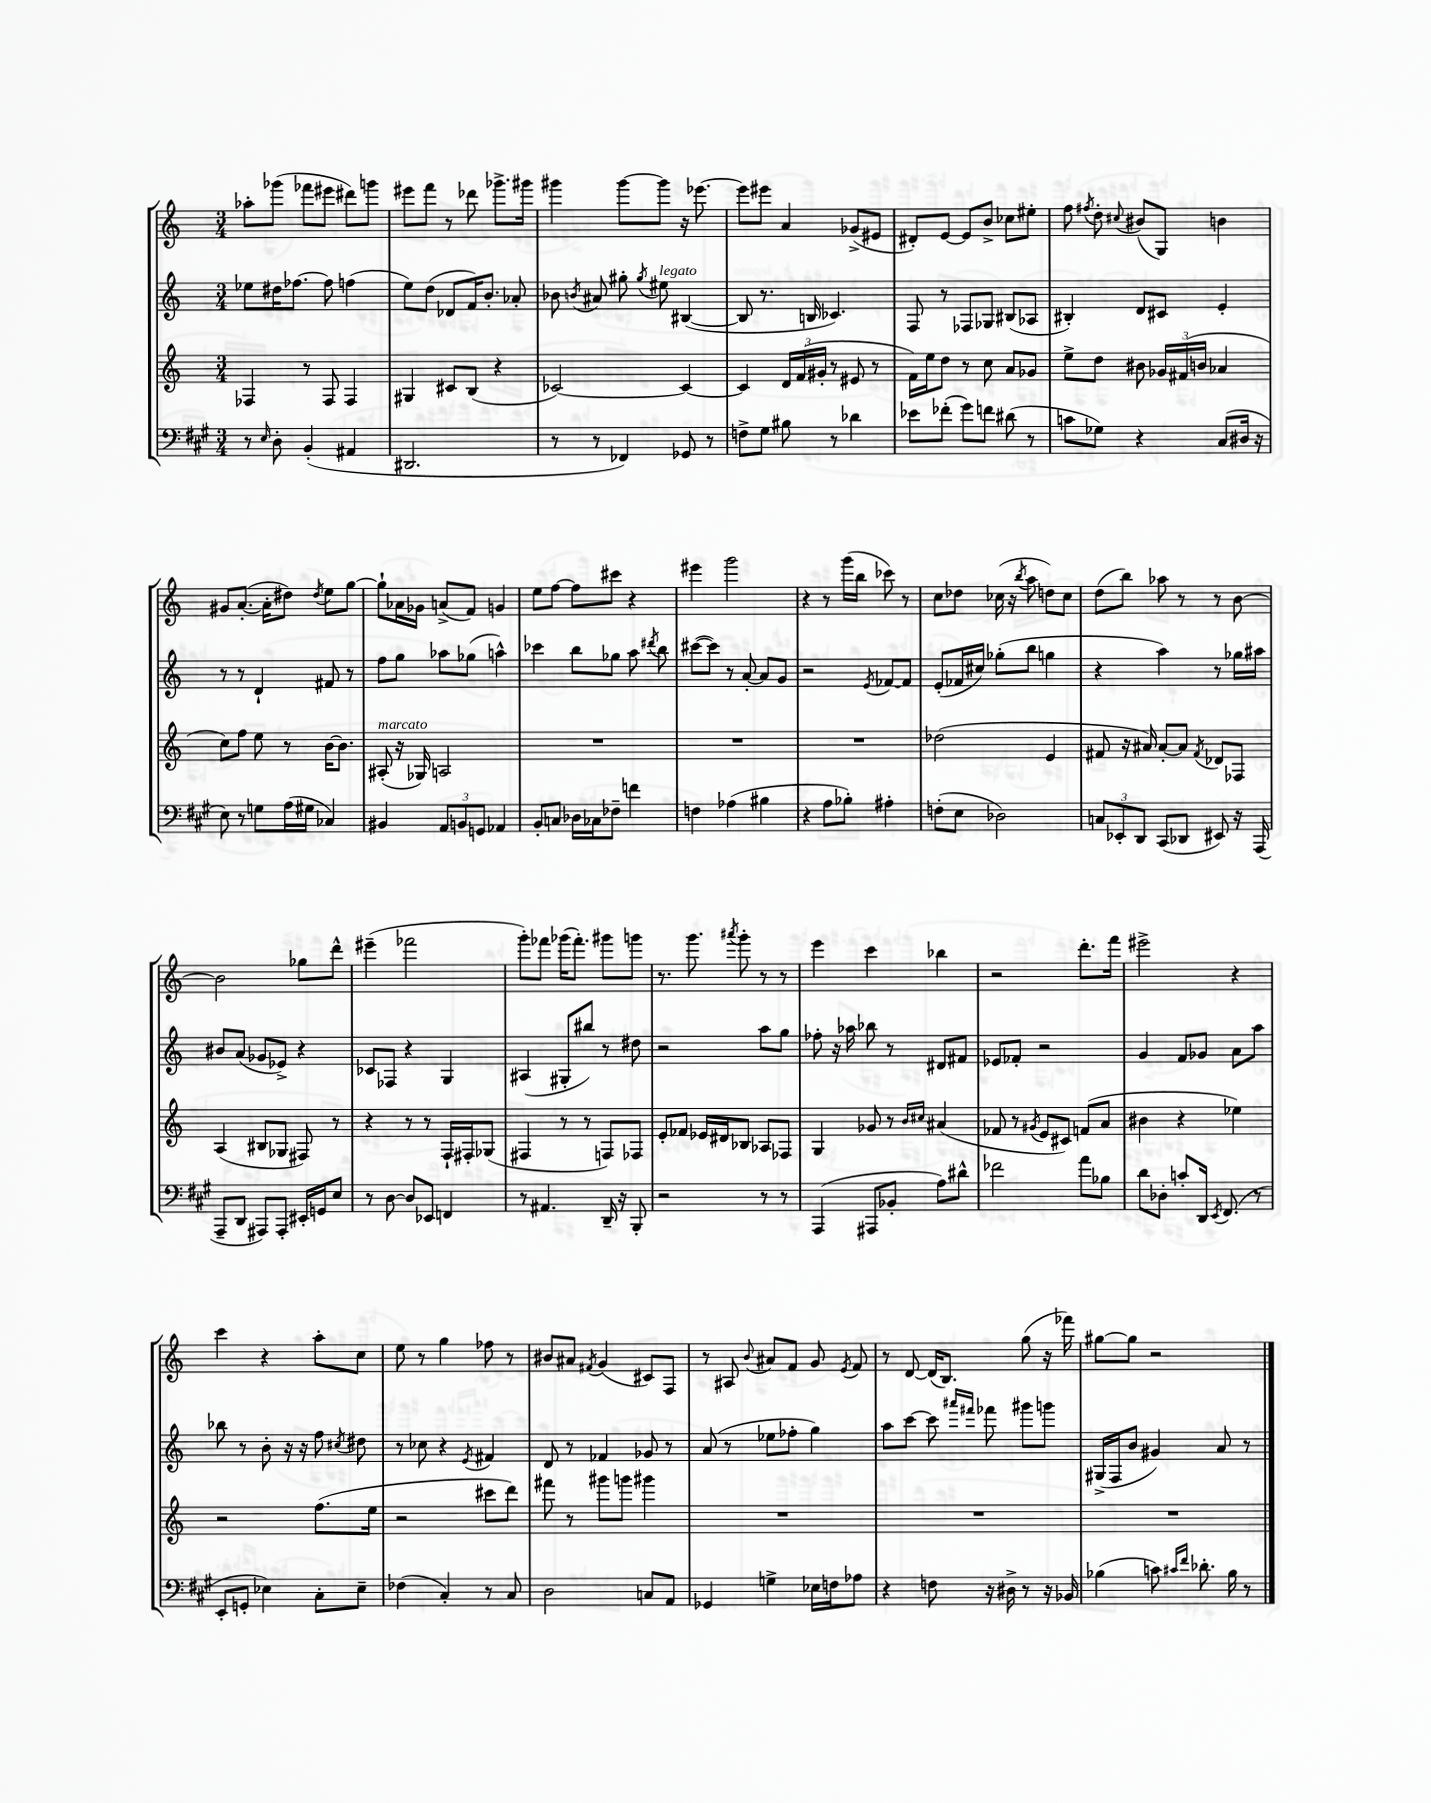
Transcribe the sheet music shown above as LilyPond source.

<<
\new StaffGroup <<
\new Staff = "s0" {
    \clef treble \key c \major \numericTimeSignature \time 3/4
    \autoBeamOff aes''8[-. ges'''8]( fes'''8[ eis'''8] dis'''8[) g'''8] |
    eis'''8[ f'''8] r8 des'''8 ges'''8.[-> gis'''16] |
    gis'''4 gis'''8[~ gis'''8] r16 ees'''8.~ |
    ees'''8[ eis'''8] a'4 ges'8[->( eis'8] |
    dis'8[-.) e'8]~ e'8[ b'8]-> ces''8[ eis''8]-. |
    f''8 \acciaccatura { fis''8 } d''8-. \appoggiatura { cis''8 } bis'8[( g8]) b'4 |
    gis'8[ a'8.]~-.( a'16[-. dis''8]) \acciaccatura { dis''8 } e''8[ g''8]~ |
    g''8[-! aes'16 ges'16] a'8[->( f'8]) g'4 |
    e''8[ f''8]~ f''8[ cis'''8] r4 |
    eis'''4 g'''2 |
    r4 r8 g'''16[( b''16] ces'''8) r8 |
    c''8[ des''8] ces''16( r16 \acciaccatura { b''8 } a''8 d''8[) ces''8] |
    d''8[( b''8]) aes''8 r8 r8 b'8~ |
    b'2 ges''8[ d'''8]-^ |
    eis'''4--( fes'''2 |
    g'''8[-.) fes'''8] ges'''16[( fes'''8.]-.) gis'''8[ g'''8] |
    r8. g'''8. \acciaccatura { ais'''8 } g'''8-. r8 r8 |
    e'''4 c'''4 bes''4 |
    r2 d'''8.[-. f'''16] |
    eis'''2-> r4 |
    c'''4 r4 a''8[-. c''8] |
    e''8 r8 g''4 fes''8 r8 |
    bis'8[ ais'8] \acciaccatura { fis'8 } g'4( cis'8[) f8] |
    r8 ais8 \appoggiatura { b'8 } ais'8[ f'8] g'8 \acciaccatura { e'8 } f'8 |
    r8 d'8~ d'16[( b8.]) g''8( r16 fes'''16) |
    gis''8[~ gis''8] r2 \bar "|." |
}
\new Staff = "s1" {
    \clef treble \key c \major \numericTimeSignature \time 3/4
    \autoBeamOff ees''8[ dis''16 fes''8.]~ fes''8 f''4( |
    e''8[) d''8]( des'8[ f'16) b'8.]-. aes'8-. |
    bes'8 \acciaccatura { b'8 } ais'8 gis''8-. \acciaccatura { gis''8 } eis''8^\markup { \italic "legato" } bis4~( |
    bis8 r8. b16 ces'4.) |
    f8 r8 fes8[ ges8] bis8[( aes8] |
    bis4-.) d'8[ cis'8] e'4-. |
    r8 r8 d'4-! fis'8 r8 |
    f''8[ g''8] aes''8[ ges''8]( a''4-^) |
    ces'''4 b''8[ ges''8] a''8 \acciaccatura { dis'''8 } b''8 |
    cis'''8[~( cis'''8]) r8 a'8~-. a'8[ g'8] |
    r2 \acciaccatura { e'8 } fes'8[~ fes'8] |
    e'8[-.( fes'16 cis''16]) ges''8[-.( b''8] g''4 |
    r4 a''4) r8 ges''16[ ais''16] |
    bis'8[ a'8]( ges'8[ ees'8]->) r4 |
    ces'8[ fes8] r4 g4 |
    ais4( gis8[-. bis''8]) r8 dis''8 |
    r2 a''8[ g''8] |
    fes''8-. r16 aes''16 bes''8 r8 dis'8[ fis'8] |
    ees'8[ fes'8]-. r2 |
    g'4 f'8[ ges'8] a'8[ a''8] |
    bes''8 r8 b'8-. r16 r16 f''8 \acciaccatura { cis''8 } dis''8 |
    r8 ces''8 r4 \acciaccatura { e'8 } fis'4 |
    d'8 r8 fes'4 ges'8 r8 |
    a'8( r8 ees''8[ fes''8]-. g''4) |
    a''8[ c'''8]~ c'''8 \grace { ais'''16[ fis'''16] } fes'''8 gis'''8[ g'''8] |
    gis16[->( f16 b'8] gis'4) a'8 r8 \bar "|." |
}
\new Staff = "s2" {
    \clef treble \key c \major \numericTimeSignature \time 3/4
    \autoBeamOff fes4 r8 fes8 fes4 |
    gis4 cis'8[ b8]( r4 |
    ces'2~) ces'4~ |
    ces'4 \tuplet 3/2 { d'16[ f'16( gis'16]-. } r8 eis'8 r8 |
    f'16[) e''16 d''8] r8 c''8 a'8[ ges'8] |
    e''8[-> d''8] bis'8 \tuplet 3/2 { ges'16[ fis'16( b'16] } aes'4 |
    c''8[) f''8] e''8 r8 b'16[~ b'8.] |
    ais8-.^\markup { \italic "marcato" }( r16 ges16) a2 |
    R2. |
    R2. |
    R2. |
    des''2( e'4 |
    fis'8 r16 ais'16) ais'8[~-. ais'8] \acciaccatura { fis'8 } des'8[ fes8] |
    a4( bis8[ ges8] fis8) r8 |
    r4 r8 r8 f16[-! fis16-. ges8]( |
    fis4 r8 r8 f8[) fes8] |
    e'8[-. fes'8] ees'16[ dis'16 bes8] aes8[ fes8] |
    g4 ges'8 r8 \grace { b'16[ cis''16] } ais'4( |
    fes'8 r8 \acciaccatura { gis'8 } e'8[ cis'8]) f'8[( a'8] |
    bis'4 r4 ees''4) |
    r2 f''8.[( e''16] |
    r2 cis'''8[ d'''8]) |
    fis'''8 r8 gis'''8[ g'''8] gis'''4 |
    R2. |
    R2. |
    R2. \bar "|." |
}
\new Staff = "s3" {
    \clef bass \key a \major \numericTimeSignature \time 3/4
    \autoBeamOff r8 \grace { e16 } d8-. b,4-.( ais,4 |
    dis,2. |
    r8 r8 fes,4) ges,8 r8 |
    f8[-> gis8] bis8 r8 des'4 |
    ees'8[ fes'8]-.( gis'8[) f'8] dis'8( r8 |
    c'8[ ges8]) r4 cis8[( dis16] r16 |
    e8) r8 g8[ a16( gis16] ces4) |
    bis,4 \tuplet 3/2 { a,8[ b,8 g,8] } aes,4 |
    b,8[-. c8] des16[ ces16 fes8]-- f'4 |
    f4 aes4( bis4 |
    r4 a8[ bes8]-.) ais4-. |
    f8[-.( e8] des2) |
    \tuplet 3/2 { c8[ ees,8-. d,8] } cis,8[( des,8] eis,8) r16 a,,16( |
    a,,8[-- d,8] ais,,8[) ais,,8]-. eis,16[-. g,16 e8] |
    r8 d8~ d8[ ees,8] f,4 |
    r8 ais,4. d,16-- r16 b,,8-. |
    r2 r8 r8 |
    a,,4( ais,,8[ bes,8]-. a8[) dis'8]-^ |
    fes'2 a'8[ bes8] |
    d'8[ des8]-. c'8[-. d,16] \acciaccatura { e,8 } fis,8.( r8 |
    e,8[-. g,8]-. ees4) cis8[-. ees8]-- |
    fes4( cis4-.) r8 cis8 |
    d2 c8[ a,8] |
    ges,4 g4-> ees16[ f16 aes8] |
    r4 f8 r16 dis16-> r8 r16 bes,16 |
    bes4( c'8) \grace { cis'16[ fis'16] } des'8.-. bes16 r8 \bar "|." |
}
>>
>>
\layout { \context { \Score \remove "Bar_number_engraver" } }
